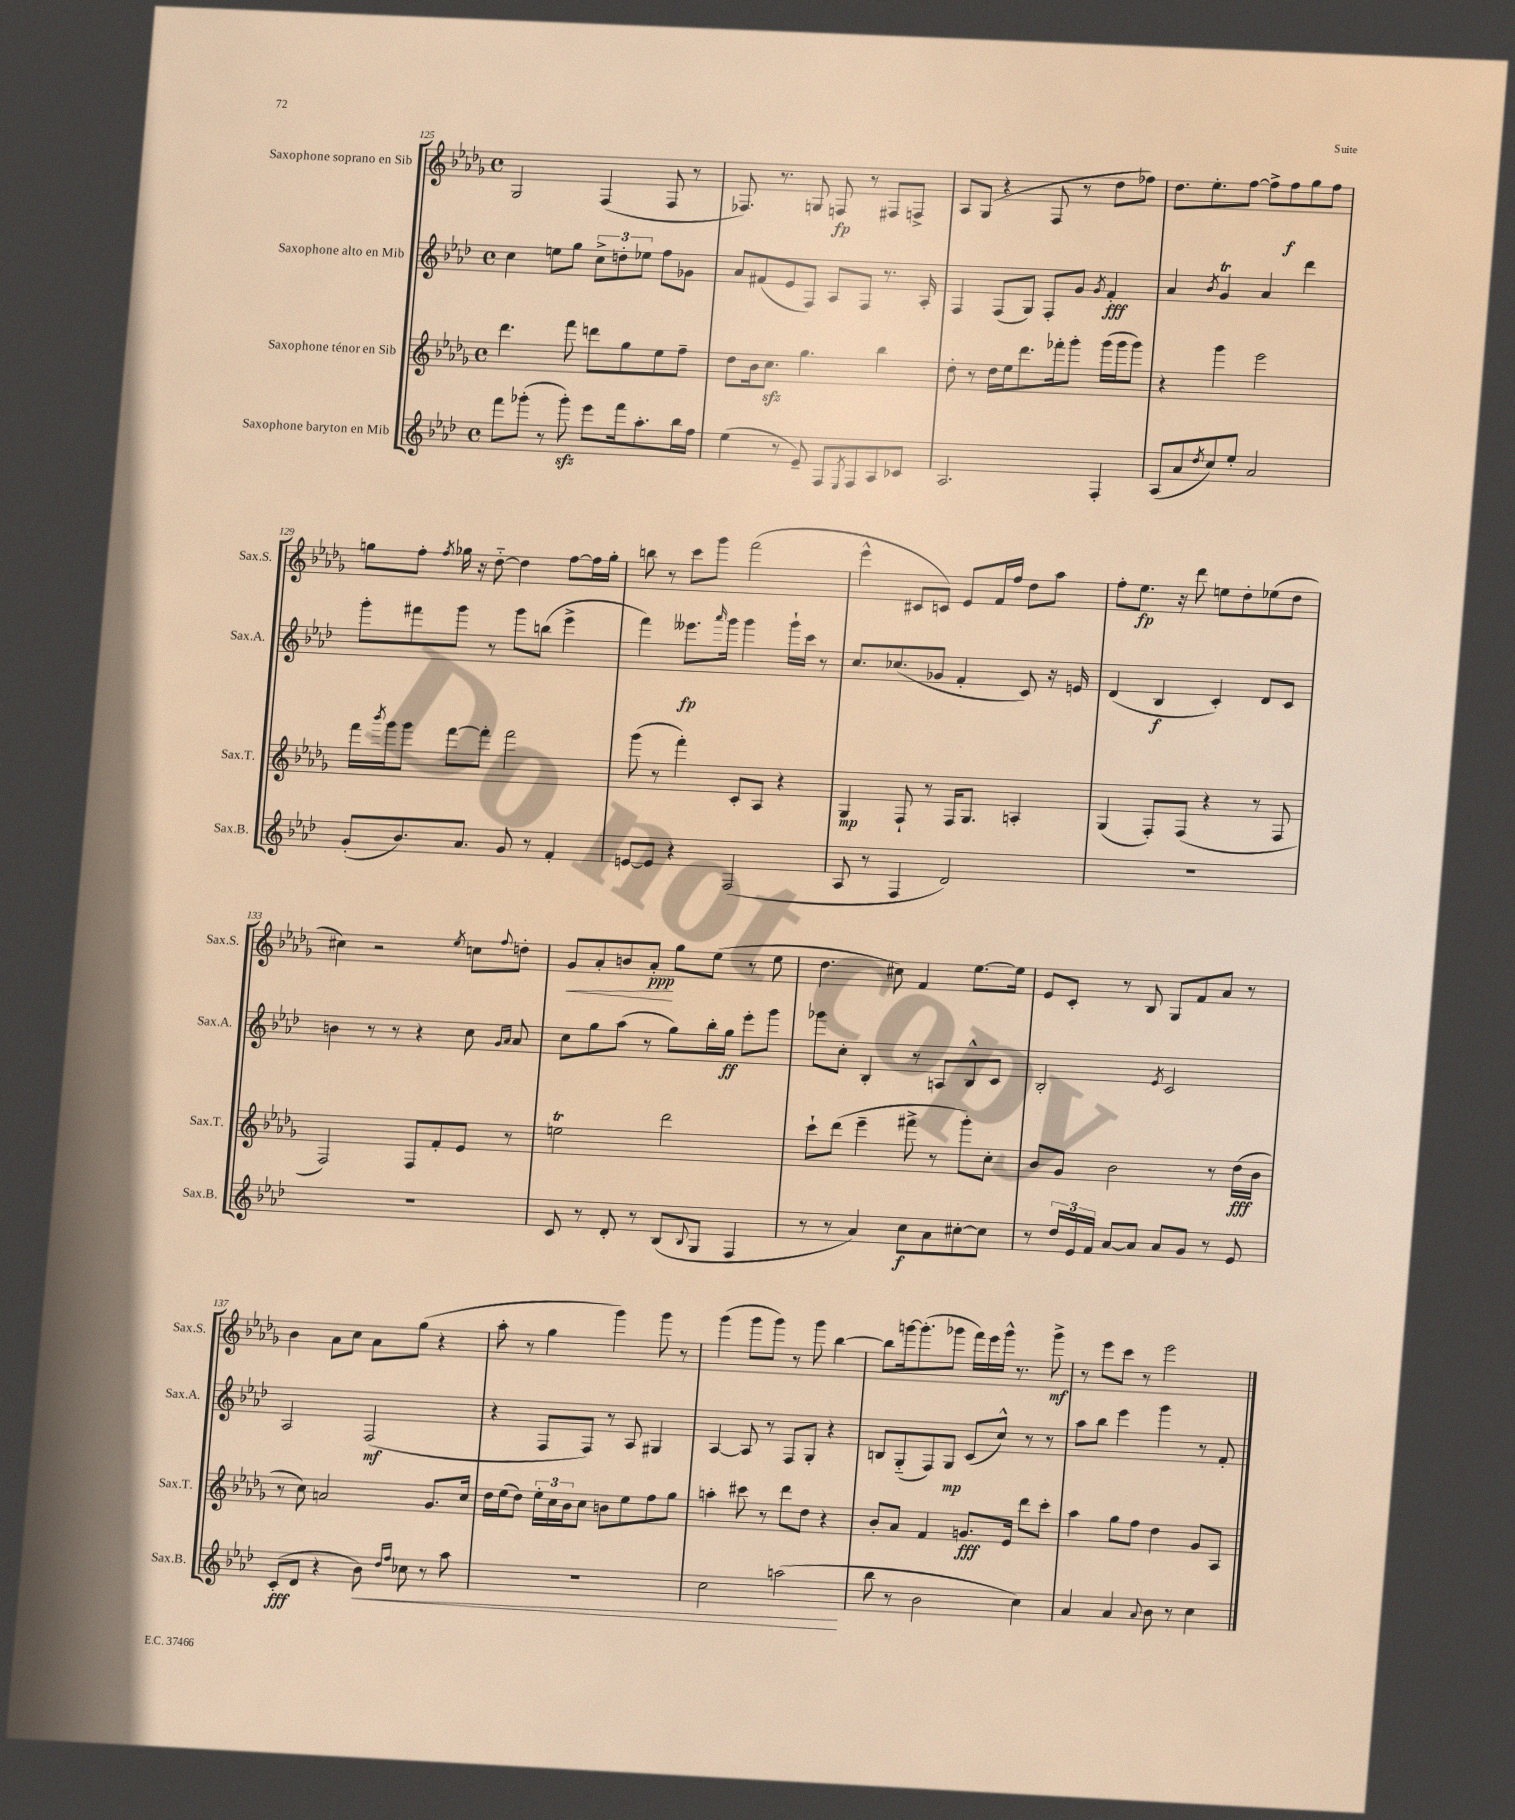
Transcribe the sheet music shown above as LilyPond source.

<<
\new StaffGroup <<
\new Staff = "s0" \with { instrumentName = "Saxophone soprano en Sib" shortInstrumentName = "Sax.S." } {
    \clef treble \key des \major \defaultTimeSignature \time 4/4
    ges2 f4( f8 r8 |
    fes8.) r8. g8 f8\fp r8 fis8 f8-> |
    aes8 ges8( r4 f8 r8 des''8 fes''8) |
    des''8. ees''8.-. f''8~ f''8-> f''8\f ges''8 f''8 |
    g''8 f''8-. \acciaccatura { f''8 } ges''16 r16 des''8~-_ des''4 f''8~ f''16 ges''16-. |
    b''8 r8 c'''8 ges'''8 f'''2( |
    ees'''4-^ cis'8 c'8) ees'8 f'16 f''16 des''8 aes''8 |
    f''8-. ees''8.\fp r16 des'''8 e''8 des''8-. ees''8( des''8 |
    cis''4) r2 \acciaccatura { ees''8 } c''8 \appoggiatura { f''8 } d''8-. |
    ges'8\< aes'8-. b'8 aes'8-.\ppp\! ges''8 ees''8( r8 ees''8 |
    des''4. cis''8) f'4 ees''8.~ ees''16 |
    ees'8 c'8-. r8 bes8 ges8 f'8 aes'8 r8 |
    bes'4 aes'8 c''8 aes'8 ges''8( r4 |
    aes''8-. r8 ges''4 ges'''4) ges'''8 r8 |
    ges'''4( ges'''8 ges'''8) r8 ges'''8 bes''4~ |
    bes''8 g'''16~ g'''8.-.( ges'''8 f'''16) ees'''16 ges'''16-^ r8. ges'''8->\mf |
    r8 ees'''8 c'''8 r8 ees'''2 \bar "|." |
}
\new Staff = "s1" \with { instrumentName = "Saxophone alto en Mib" shortInstrumentName = "Sax.A." } {
    \clef treble \key aes \major \defaultTimeSignature \time 4/4
    c''4 e''8 g''8 \tuplet 3/2 { c''8-> d''8-. ees''8 } f''8 ges'8 |
    aes'8 fis'8( ees'8 f8) aes8 f8 r8. aes16-. |
    f4 f8( g8) f8-. g'8 \acciaccatura { g'8 } f'4-.\fff |
    aes'4 \acciaccatura { bes'8 } g'4\trill aes'4 des'''4 |
    g'''8-. fis'''8 g'''8 r8 g'''8 b''8( ees'''4-> |
    f'''4) eeses'''8.\fp \grace { aes'''16 } g'''16 g'''4 g'''16-! c'''16 r8 |
    c''8. ces''8.( ges'8 f'4-. c'8) r16 e'16 |
    des'4( bes4\f c'4-.) des'8 c'8 |
    b'4 r8 r8 r4 c''8 \grace { g'16 aes'16 } aes'8 |
    c''8 g''8 aes''8( r8 g''8) bes''16-. g''16\ff ees'''8-. g'''8 |
    ges'''8 c''8-. bes4-. r8 a8 bes8-^ c'8 |
    bes2-. \acciaccatura { ees'8 } c'2 |
    aes2 f2\mf( |
    r4 f8 f8) r8 aes8 gis4 |
    aes4~ aes8 r8 f8 g8-. r4 |
    b8 g8-_( f8) g8\mp c'8( c''8-^) r8 r8 |
    aes''8 bes''8 ees'''4 g'''4 r8 f'8-. \bar "|." |
}
\new Staff = "s2" \with { instrumentName = "Saxophone ténor en Sib" shortInstrumentName = "Sax.T." } {
    \clef treble \key des \major \defaultTimeSignature \time 4/4
    des'''4. f'''8 d'''8 ges''8 ees''8 f''8-- |
    des''8 bes'16 c''8.\sfz ges''4. bes''4 |
    des''8-. r8 des''16 ees''16 des'''8. fes'''16-. ges'''8-. ges'''16( ges'''16 ges'''8) |
    r4 ges'''4 ees'''2 |
    f'''16 \acciaccatura { bes'''8 } ges'''16 ges'''8 f'''8~ f'''8-. f'''2 |
    ges'''8( r8 f'''4-.) c'8-. aes8 r4 |
    ges4\mp f8-! r8 f16 ges8. a4-. |
    ges4( f8-.) f8( r4 r8 f8 |
    f2) f8 f'8-. ees'8 r8 |
    e''2\trill des'''2 |
    c'''8-! des'''8( ees'''4-- fis'''8-> r8 ges'''8-.) c''8-. |
    bes'8 ges'8 bes'2 r8 des''16\fff( bes'16 |
    r8 c''8) a'2 ges'8. c''16 |
    des''16 ees''16( des''8) \tuplet 3/2 { ees''16-. c''16 bes'16 } c''8 b'8 ees''8 f''8 ges''8 |
    a''4-. cis'''8 r8 des'''8 des''8 r4 |
    bes'8-. aes'8 f'4 g'8.\fff ees'16 des'''8 c'''8-. |
    aes''4 ges''8 f''8 des''4 ges'8 aes8 \bar "|." |
}
\new Staff = "s3" \with { instrumentName = "Saxophone baryton en Mib" shortInstrumentName = "Sax.B." } {
    \clef treble \key aes \major \defaultTimeSignature \time 4/4
    f'''8 ges'''8-.( r8 ges'''8-.\sfz) ees'''8 f'''16 aes''8.-. bes''16 f''16 |
    ees''4( r8 ees'8--) f8 \acciaccatura { ees8 } f8 aes8 ces'8 |
    aes2. f4-. |
    aes8( aes'8 \acciaccatura { des''8 } c''8) ees''8-. aes'2 |
    g'8-.( bes'8.) aes'8. g'8 r8 f'4-. |
    e'8~ e'8 r4 f2( |
    aes8 r8 f4 des'2) |
    R1 |
    R1 |
    c'8 r8 des'8-. r8 bes8( \appoggiatura { bes8 } g8 f4 |
    r8 r8 aes'4) c''8\f aes'8 cis''8~-. cis''8 |
    r8 \tuplet 3/2 { des''16 ees'16 f'16 } aes'8~ aes'8 aes'8 g'8 r8 ees'8 |
    c'8-.\fff( des'8 r4 bes'8\<) \grace { des''16 f''16 } ces''8 r8 aes''8 |
    R1 |
    c''2 a''2\!( |
    bes''8 r8 bes'2 c''4) |
    aes'4 aes'4 \appoggiatura { aes'8 } bes'8 r8 c''4 \bar "|." |
}
>>
>>
\layout { \context { \Score currentBarNumber = #125 } }
